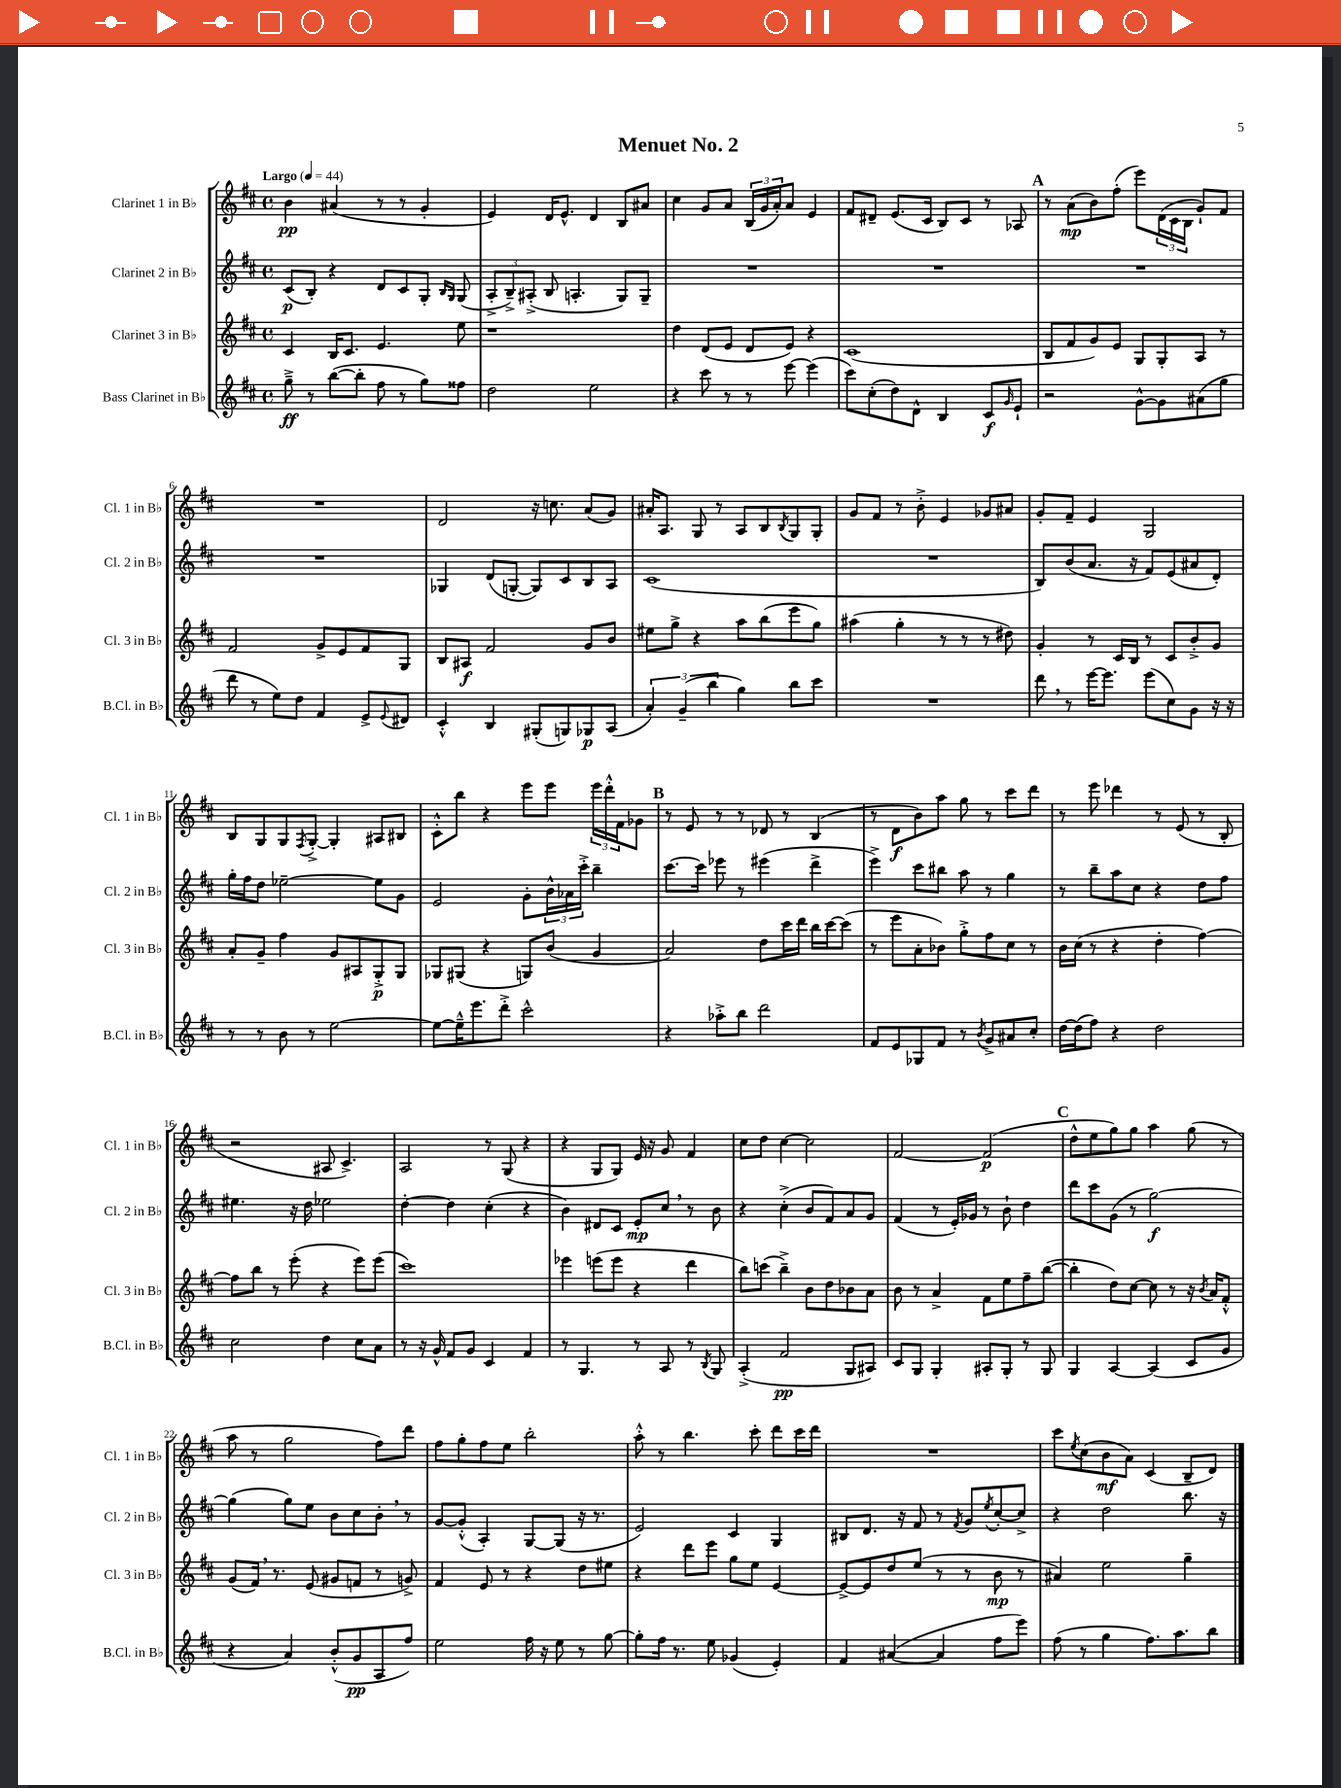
\header { title = "Menuet No. 2" }
<<
\new StaffGroup <<
\new Staff = "s0" \with { instrumentName = "Clarinet 1 in Bb" shortInstrumentName = "Cl. 1 in Bb" } {
    \clef treble \key d \major \defaultTimeSignature \time 4/4 \tempo "Largo" 4 = 44
    b'4\pp ais'4( r8 r8 g'4-. |
    e'4) d'16 e'8.-^ d'4 b8 ais'8 |
    cis''4 g'8 a'8 \tuplet 3/2 { b16( g'16 a'16-.) } a'8 e'4 |
    fis'8 dis'8-- e'8.( cis'16 b8) cis'8 r8 aes8 |
    \mark \markup { \bold "A" } r8 a'8\mp( b'8) fis''8-.( e'''8) \tuplet 3/2 { d'16( cis'16 b16 } g'8-!) fis'8 |
    R1 |
    d'2 r16 c''8. a'8( g'8) |
    ais'16-. a8. g8 r8 a8 b8 \acciaccatura { b8 } g8 g8-. |
    g'8 fis'8 r8 b'8-.-> e'4 ges'8 ais'8 |
    g'8-. fis'8-- e'4 g2 |
    b8 g8 g8 \acciaccatura { fis8 } g8~-.-> g4-. ais8 bis8 |
    cis'8-.-^ b''8 r4 e'''8 e'''8 \tuplet 3/2 { e'''16 d'''16-.-^ fis'16 } ges'8 |
    \mark \markup { \bold "B" } r8 e'8 r8 r8 des'8 r8 b4( |
    r8 d'8\f b'8) a''8 g''8 r8 cis'''8 d'''8 |
    r8 e'''8 des'''4 r8 e'8( r8 b8-. |
    r2 ais8 cis'4.->) |
    a2 r8 g8( r4 |
    r4 g8 g8) e'16 r16 g'8 fis'4 |
    cis''8 d''8 cis''4~ cis''2 |
    fis'2~ fis'2\p( |
    \mark \markup { \bold "C" } d''8-^ e''8 g''8) g''8 a''4 g''8( r8 |
    a''8 r8 g''2 fis''8) d'''8 |
    fis''8 g''8-. fis''8 e''8 b''2-. |
    a''8-.-^ r8 b''4. cis'''8-. d'''8 cis'''16 d'''16 |
    R1 |
    cis'''8 \acciaccatura { e''8 } cis''8( b'8\mf a'8) cis'4( b8-- d'8) \bar "|." |
}
\new Staff = "s1" \with { instrumentName = "Clarinet 2 in Bb" shortInstrumentName = "Cl. 2 in Bb" } {
    \clef treble \key d \major \defaultTimeSignature \time 4/4
    cis'8\p( b8-.) r4 d'8 cis'8 g8-. \grace { b16 g16 } g8( |
    \tuplet 3/2 { a8-.-> b8--->) ais8-.->( } b8 a4.-. g8) g8-- |
    R1 |
    R1 |
    \mark \markup { \bold "A" } R1 |
    R1 |
    ges4 d'8( g8~-. g8) cis'8 b8 a8 |
    cis'1( |
    R1 |
    b8) b'8( a'8. r16 fis'8) e'8( ais'8 d'8-.) |
    g''16-. fis''16 d''8 ees''2~-- ees''8 g'8 |
    e'2 g'8-. \tuplet 3/2 { b'16-^ aes'16 cis'''16-.-> } b''4-- |
    \mark \markup { \bold "B" } cis'''8.~ cis'''16 ees'''8 r8 eis'''4( d'''4-> |
    e'''4->) cis'''8 bis''8 a''8 r8 g''4 |
    r8 b''8-- a''8 cis''8 r4 d''8 fis''8 |
    eis''4. r16 d''16 ees''2 |
    d''4~-. d''4 cis''4-.( r4 |
    b'4) dis'8 cis'8 e'8-.\mp cis''8 \breathe r8 b'8 |
    r4 cis''4-.->( b'8 fis'8) a'8 g'8 |
    fis'4( r8 e'16-.) ges'16 r8 b'8-! d''4 |
    \mark \markup { \bold "C" } d'''8 cis'''8 g'8( r8 g''2~\f) |
    g''4( g''8) e''8 b'8 cis''8 b'8-. \breathe r8 |
    g'8~ g'8-.-^( a4-.) g8~ g8( r16 r8. |
    e'2) cis'4 g4 |
    bis8 d'8. r16 fis'8 r8 \acciaccatura { fis'8 } g'8 \acciaccatura { e''8 } cis''8~-. cis''8-> |
    r4 d''2 b''8. r16 \bar "|." |
}
\new Staff = "s2" \with { instrumentName = "Clarinet 3 in Bb" shortInstrumentName = "Cl. 3 in Bb" } {
    \clef treble \key d \major \defaultTimeSignature \time 4/4
    cis'4 b16 cis'8. e'4. e''8 |
    r1 |
    d''4 d'8( e'8 d'8 e'8) r4 |
    cis'1( |
    \mark \markup { \bold "A" } b8 fis'8 g'8) e'8 g8 g8-. a8 r8 |
    fis'2 g'8-> e'8 fis'8 g8 |
    b8 ais8\f fis'2 g'8 b'8 |
    eis''8 g''8-> r4 a''8 b''8( e'''8 g''8) |
    ais''4( g''4-. r8 r8 r8 dis''8) |
    g'4-. r8 cis'16 b16 r8 cis'8 b'8-.-> g'8 |
    a'8-. g'8-- fis''4 g'8 ais8 g8-.->\p g8 |
    ges8 gis8( r4 g8) b'8( g'4 |
    \mark \markup { \bold "B" } a'2) d''8 cis'''16 d'''16 b''16 cis'''16~ cis'''8( |
    r8 e'''8 a'8-. bes'8) g''8-.-> fis''8 cis''8 r8 |
    b'16 cis''16( r8 r4 d''4-. fis''4~) |
    fis''8 b''8 r8 e'''8-.( r4 e'''8) e'''8( |
    cis'''1) |
    ees'''4 e'''8( e'''8 r4 d'''4 |
    b''8) c'''8( b''4--->) b'8 d''8 bes'8 a'8 |
    b'8 r8 a'4-> fis'8 e''8 fis''8-- b''8~( |
    \mark \markup { \bold "C" } b''4-. d''8) cis''8~ cis''8 r8 r16 \acciaccatura { b'8 } a'16 fis'8-.-^ |
    g'8( fis'16) \breathe r8. e'8( gis'8 f'8 r8 g'8->) |
    fis'4 e'8 r8 r4 d''8 eis''8 |
    r4 d'''8 e'''8 g''8 e''8 e'4~ |
    e'8~-> e'8 d''8 e''8( r8 r8 b'8\mp r8 |
    ais'4) e''2 g''4-- \bar "|." |
}
\new Staff = "s3" \with { instrumentName = "Bass Clarinet in Bb" shortInstrumentName = "B.Cl. in Bb" } {
    \clef treble \key d \major \defaultTimeSignature \time 4/4
    g''8--->\ff r8 b''8~( b''8-. fis''8 r8 g''8) fisis''8 |
    d''2 e''2 |
    r4 cis'''8 r8 r8 e'''8~ e'''4( |
    cis'''8) cis''8-.( d''8) d'8-^ b4 cis'8\f \grace { g'16 } e'8-! |
    \mark \markup { \bold "A" } r2 g'8~-^ g'8 ais'8( g''8 |
    d'''8 r8 e''8) d''8 fis'4 e'8-> \appoggiatura { e'8 } dis'8 |
    cis'4-.-^ b4 gis8-.( g8) ges8\p a8( |
    \tuplet 3/2 { a'4-.) g'4--( b''4 } g''4) b''8 cis'''8 |
    R1 |
    d'''8 \breathe r8 e'''16~ e'''8. e'''8( cis''8) g'8 r16 r16 |
    r8 r8 b'8 r8 e''2~ |
    e''8~ e''16---^ e'''8. d'''8-.-> cis'''2-^ |
    \mark \markup { \bold "B" } r4 aes''8-.-> b''8 d'''2 |
    fis'8 e'8 ges8 fis'8 r8 \acciaccatura { b'8 } g'8-> ais'8 cis''8-. |
    d''16~ d''16( fis''8) r4 d''2 |
    cis''2 d''4 cis''8 a'8 |
    r8 r16 g'16-^ fis'8 g'8 cis'4 fis'4 |
    r8 g4. r8 a8 r8 \acciaccatura { b8 } g8 |
    a4-.->( fis'2\pp g8 ais8) |
    cis'8 g8 g4-. ais8-. g8-. r8 g8 |
    \mark \markup { \bold "C" } g4 a4~ a4( cis'8 g'8 |
    r4 a'4) b'8-.-^( g'8\pp a8 fis''8) |
    e''2 fis''16 r16 e''8 r8 g''8~ |
    g''8-. fis''16 r8. e''8 ges'4( e'4-.) |
    fis'4 ais'4~( ais'4 fis''8 e'''8) |
    fis''8( r8 g''4 fis''8.) a''8. b''8 \bar "|." |
}
>>
>>
